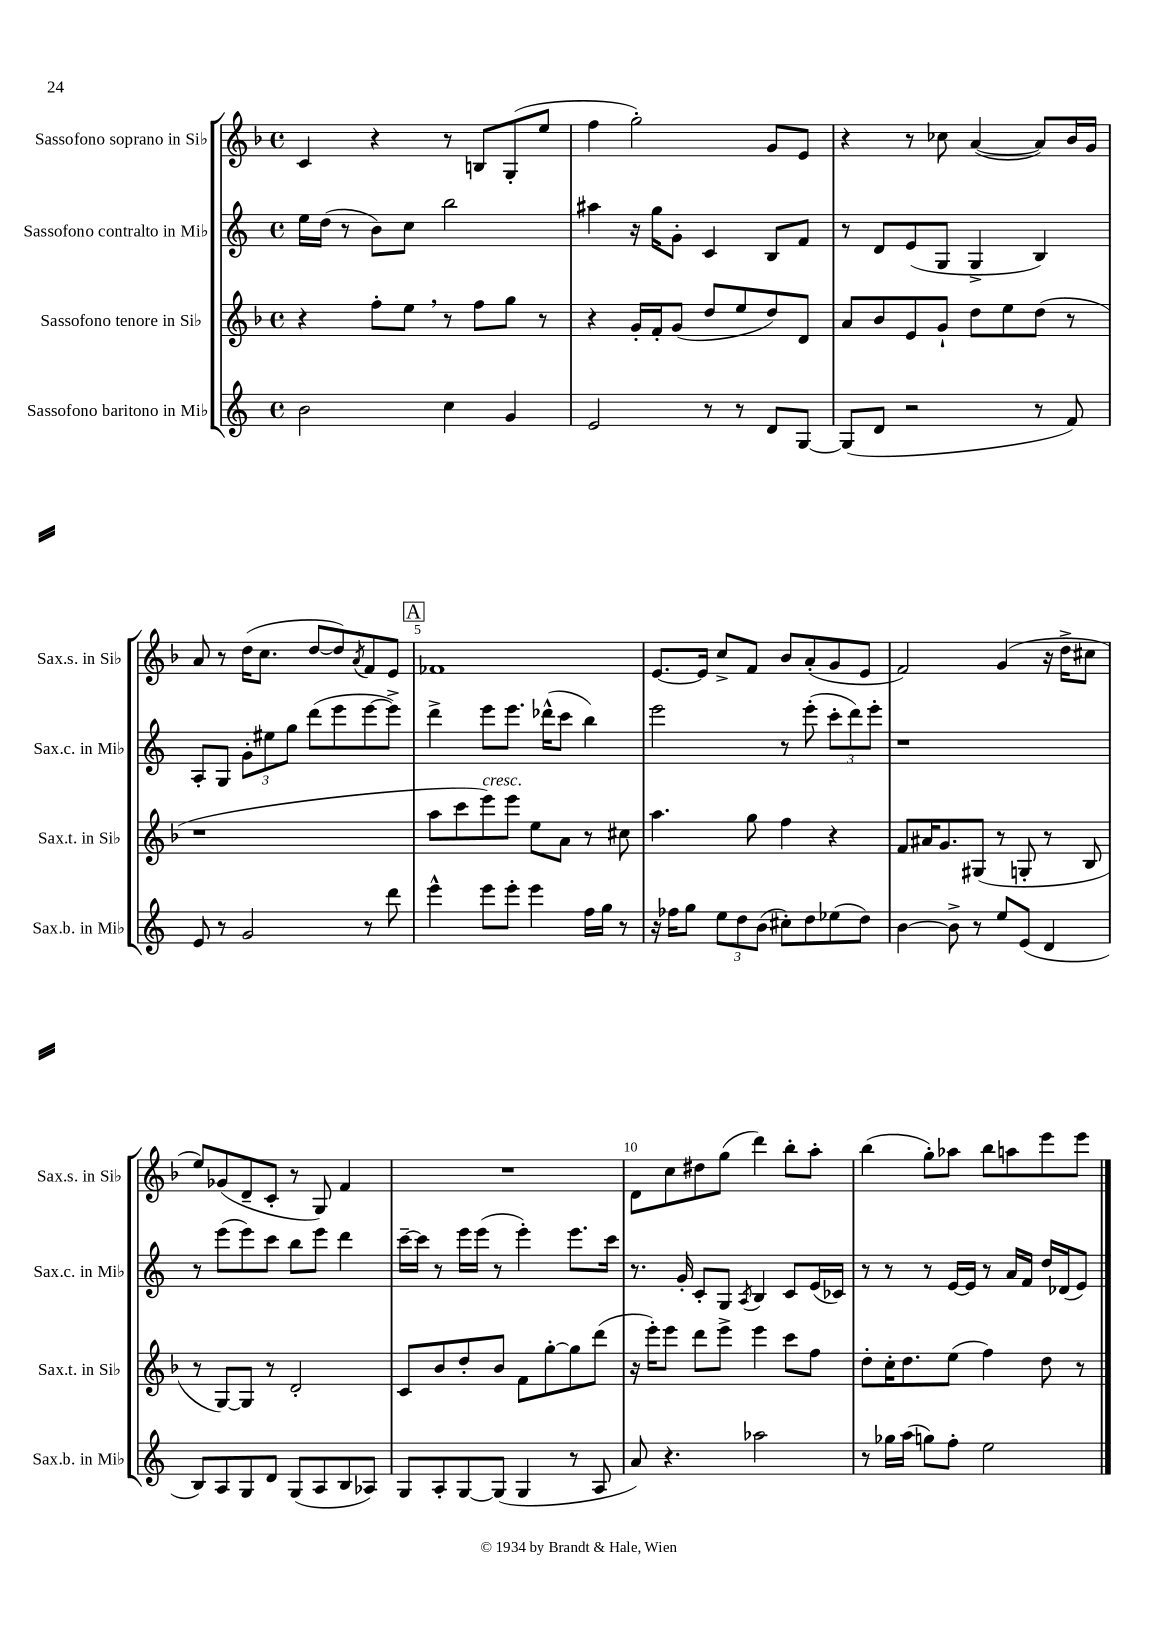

**kern	**kern	**kern	**kern
*part4	*part3	*part2	*part1
*staff4	*staff3	*staff2	*staff1
*I"Sassofono baritono in Mi♭	*I"Sassofono tenore in Si♭	*I"Sassofono contralto in Mi♭	*I"Sassofono soprano in Si♭
*I'Sax.b. in Mi♭	*I'Sax.t. in Si♭	*I'Sax.c. in Mi♭	*I'Sax.s. in Si♭
*clefG2	*clefG2	*clefG2	*clefG2
*k[]	*k[b-]	*k[]	*k[b-]
*M4/4	*M4/4	*M4/4	*M4/4
*met(c)	*met(c)	*met(c)	*met(c)
=1	=1	=1	=1
2b\	4r	16ee\LL	4c/
.	.	(16dd\JJ	.
.	.	8r	.
.	8ff'\L	8b\L)	4r
.	8ee,\J	8cc\J	.
4cc\	8r	2bb\	8r
.	8ff\L	.	8Bn/L
4g/	8gg\J	.	(8G'/
.	8r	.	8ee/J
=2	=2	=2	=2
2e/	4r	4aa#X\	4ff\
.	16g'/LL	16r	2gg'\)
.	16f'/J	16gg\KL	.
.	(8g/J	8g'\J	.
8r	8dd/L	4c/	.
8r	8ee/	.	.
8d/L	8dd/)	8B/L	8g/L
[8G/J	8d/J	8f/J	8e/J
=3	=3	=3	=3
(8G/L]	8a/L	8r	4r
8d/J	8b-/	8d/L	.
2r	8e/	(8e/	8r
.	8g`/J	8G/J	8cc-X\
.	8dd\L	4G^/	([4a/
.	8ee\	.	.
8r	(8dd\J	4B/)	8a/L])
8f/)	8r	.	16b-/L
.	.	.	16g/JJ
!!LO:LB:g=z
=4	=4	=4	=4
8e/	1r	8A'/L	8a/
8r	.	8G/J	8r
2g/	.	12g'\L	(16dd\KL
.	.	.	8.cc\J
.	.	12ee#X\	.
.	.	12gg\J	.
.	.	(8ddd\L	[8dd/L
.	.	8eee\	8dd/])
.	.	.	8qa/
8r	.	[8eee\	8f/
8ddd\	.	8eee^\J])	8e/J
!!LO:REH:place=s1:t=A
=5	=5	=5	=5
4eee^^\	8aa\L	4ddd^\	1f-X
.	8ccc\	.	.
!	!LO:TX:a:i:t=cresc.	!	!
8eee\L	8eee\)	8eee\L	.
8eee'\J	8eee\J	8.eee\J	.
4eee\	8ee\L	.	.
.	.	(16ddd-X^^\KL	.
.	8a\J	8ccc\J	.
16ff\LL	8r	4bb\)	.
16gg\JJ	.	.	.
8r	8cc#X\	.	.
=6	=6	=6	=6
16r	4.aa\	2eee\	[8.e/L
16ff-X\KL	.	.	.
8gg\J	.	.	.
.	.	.	16e/Jk]
12ee\L	.	.	8cc^/L
12dd\	.	.	.
.	8gg\	.	8f/J
(12b\J	.	.	.
8cc#X'\L)	4ff\	8r	8b-/L
8dd\	.	(8eee'\	(8a'/
(8ee-X\	4r	12ccc'\L	8g/
.	.	12ddd\)	.
8dd\J)	.	.	8e/J
.	.	12eee'\J	.
=7	=7	=7	=7
[4b\	8f/L	1r	2f/)
.	16a#X/K	.	.
.	8.g/	.	.
8b^\]	.	.	.
8r	(8G#X/J	.	.
8ee/L	8r	.	(4g/
(8e/J	8Gn'/	.	.
4d/	8r	.	16r
.	.	.	16dd^\KL
.	8B-/	.	8cc#X\J
!!LO:LB:g=z
=8	=8	=8	=8
8B/L)	8r	8r	8ee/L)
8A/	[8G/L)	(8eee\L	(8g-X/
8G/	8G/J]	8eee\)	8d~/
8d/J	8r	8ccc\J	8c'/J
(8G/L	2d'/	8bb\L	8r
8A/	.	8eee\J	8G/)
8B/	.	4ddd\	4f/
8A-X/J)	.	.	.
=9	=9	=9	=9
8G/L	8c/L	[16ccc~\LL	1r
.	.	16ccc\JJ]	.
8A'/	8b-/	8r	.
[8G/	8dd'/	16eee\LL	.
.	.	(16eee\JJ	.
(8G/J]	8b-/J	8r	.
4G/	8f\L	4eee'\)	.
.	[8gg'\	.	.
8r	8gg\]	8.eee\L	.
8A/	(8ddd\J	.	.
.	.	16ccc\Jk	.
=10	=10	=10	=10
8a/)	16r	8.r	8d\L
.	16eee'\KL)	.	.
4.r	8eee\J	.	8cc\
.	.	16g'/	.
.	8ddd\L	8c'/L	8dd#X\
.	8eee^\J	8G/J	(8gg\J
.	.	8qA/	.
2aa-X\	4eee\	4B/	4ddd\)
.	8ccc\L	8c/L	8bb-'\L
.	8ff\J	(16e/L	8aa'\J
.	.	16c-X/JJ)	.
=11	=11	=11	=11
8r	8dd'\L	8r	(4bb-\
16gg-X\LL	16cc'\K	8r	.
(16aa\JJ	8.dd\	.	.
8ggn\L)	.	8r	8gg'\L)
8ff'\J	(8ee\J	[16e/LL	8aa-X\J
.	.	16e/JJ]	.
2ee\	4ff\)	8r	8bb-\L
.	.	16a/LL	8aan\
.	.	16f/JJ	.
.	8dd\	16dd/LL	8eee\
.	.	(16d-X/J	.
.	8r	8e/J)	8eee\J
==	==	==	==
*-	*-	*-	*-
